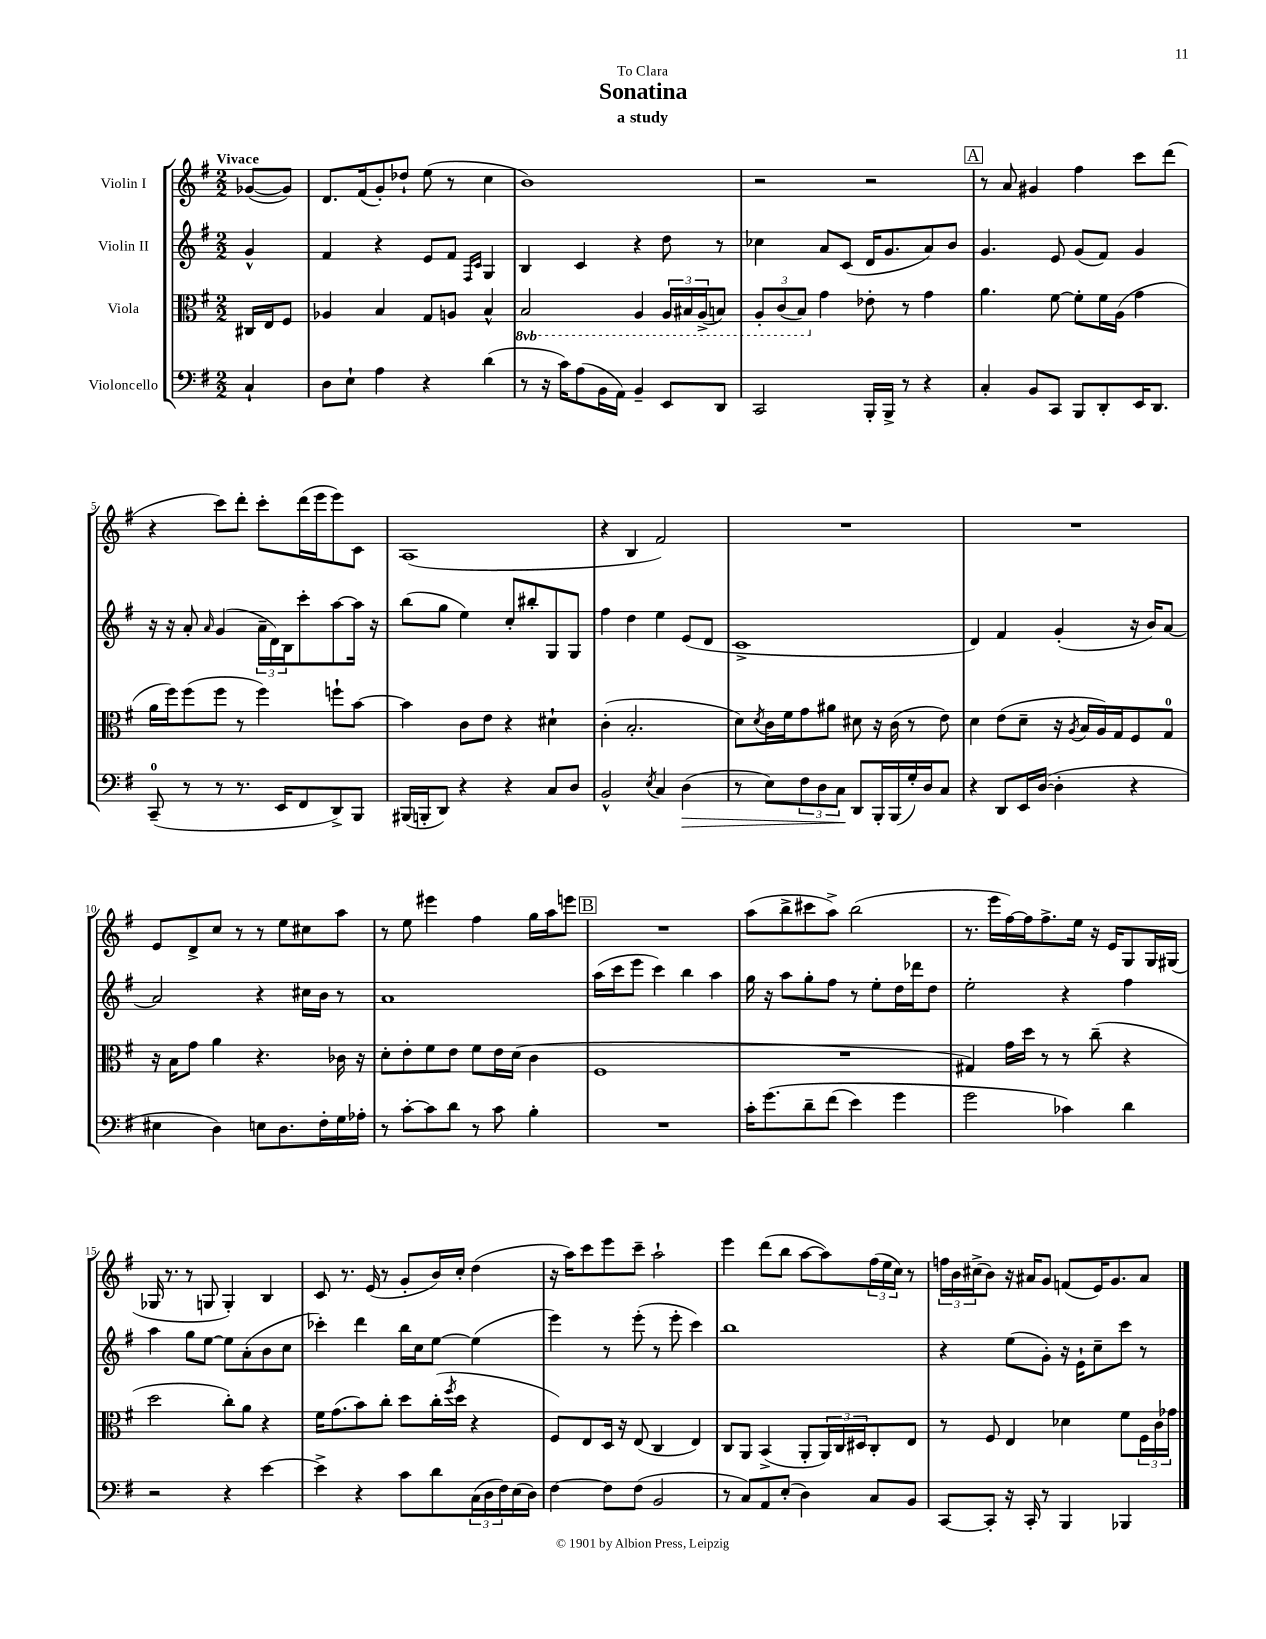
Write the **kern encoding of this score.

**kern	**kern	**kern	**kern
*staff4	*staff3	*staff2	*staff1
*clefF4	*clefC3	*clefG2	*clefG2
*k[f#]	*k[f#]	*k[f#]	*k[f#]
*M2/2	*M2/2	*M2/2	*M2/2
4C`	16C#	4g^^	([8g-
.	16E	.	.
.	8F#	.	8g-])
=	=	=	=
8D	4A-	4f#	8.d
8E`	.	.	.
.	.	.	(16f#
4A	4B	4r	8g')
.	.	.	8dd-`
4r	8G	8e	(8ee
.	8A	8f#	8r
.	.	16qqF#	.
.	.	16qqc	.
(4d	4B^^	4G	4cc
=	=	=	=
8r	2BB	4B	1b)
16r	.	.	.
16c)	.	.	.
(8A	.	4c	.
16BB	.	.	.
16AA)	.	.	.
4BB~	4AA	4r	.
8EE	24AA	8dd	.
.	24BB#	.	.
.	(24AA^	.	.
8DD	8BB)	8r	.
=	=	=	=
2CC	12AA'	4cc-	2r
.	(12C	.	.
.	12BB)	.	.
.	4g	8a	.
.	.	(8c	.
16BBB'	8e-'	16d	2r
16BBB^	.	8.g	.
8r	8r	.	.
4r	4g	8a)	.
.	.	8b	.
=	=	=	=
4C'	4.a	4.g	8r
.	.	.	8a
8BB	.	.	4g#
8CC	[8f#	8e	.
8BBB	8f#']	(8g	4ff#
8DD'	16f#	8f#)	.
.	(16A	.	.
16EE	4g	4g	8ccc
8.DD	.	.	.
.	.	.	(8ddd
=	=	=	=
(8CC~	16a	16r	4r
.	16ff#)	16r	.
8r	(8ff#	8a'	.
.	.	16qqa	.
8r	8ff#	(4g	8ccc)
8.r	8r	.	8ddd'
.	4ff#)	24a~	8ccc'
.	.	24d)	.
16EE	.	.	.
.	.	24B	.
8FF#	.	8ccc'	(16ddd
.	.	.	16eee
8DD^)	8ff`	[8aa	8eee)
8BBB	[8b	16aa]	8c
.	.	16r	.
=	=	=	=
(16BBB#	4b]	(8bb	(1A
16BBB'	.	.	.
8DD)	.	8gg	.
4r	8c	4ee)	.
.	8e	.	.
4r	4r	8cc'	.
.	.	8bb#'	.
8C	4d#`	8G	.
8D	.	8G	.
=	=	=	=
2BB^^	(4c'	4ff#	4r
.	2.B'	4dd	4B
8qE	.	.	.
4C	.	4ee	2f#)
(4D	.	(8e	.
.	.	8d	.
=	=	=	=
8r	8d)	1c^	1r
.	8qd	.	.
8E)	16c	.	.
.	16f#	.	.
12F#	8g	.	.
12D	.	.	.
.	8a#	.	.
12C	.	.	.
8DD	8d#	.	.
16BBB'	16r	.	.
(16BBB	(16c	.	.
16G')	8r	.	.
16D	.	.	.
8C	8e)	.	.
=	=	=	=
4r	4d	4d)	1r
8DD	(8e	4f#	.
16EE	8d~	.	.
([16D	.	.	.
4D']	16r	(4g'	.
.	8qA	.	.
.	16B	.	.
.	16A)	.	.
.	16G	.	.
4r	8F#	16r	.
.	.	16b)	.
.	8G	[8a	.
=	=	=	=
4E#	16r	2a]	8e
.	16B	.	.
.	8g	.	8d^
4D)	4a	.	8cc
.	.	.	8r
8E	4.r	4r	8r
8.D	.	.	8ee
.	.	16cc#	8cc#
16F#'	.	16b	.
16G	16c-	8r	8aa
16A-'	16r	.	.
=	=	=	=
8r	8d'	1a	8r
[8c'	8e'	.	8ee
8c]	8f#	.	4eee#
8d	8e	.	.
8r	8f#	.	4ff#
8c	16e	.	.
.	(16d	.	.
4B'	4c	.	16gg
.	.	.	16aa
.	.	.	8eee
=	=	=	=
1r	1F#	(16aa	1r
.	.	16ccc	.
.	.	8eee	.
.	.	4ccc)	.
.	.	4bb	.
.	.	4aa	.
=	=	=	=
16c'	1r	16gg	(8aa
&(8.g	.	16r	.
.	.	8aa	8bb^
8d~	.	8gg'	8ccc#
(8f#	.	8ff#	8aa^)
4e)	.	8r	(2bb
.	.	8ee'	.
4g	.	16dd	.
.	.	16ddd-	.
.	.	8dd	.
=	=	=	=
2g	4G#)	2ee'	8.r
.	.	.	16eee
.	16g	.	[16ff#)
.	16dd	.	16ff#]
.	8r	.	8.ff#^
4c-&)	8r	4r	.
.	.	.	16ee
.	(8cc~	.	16r
.	.	.	16e
4d	4r	4ff#	8G
.	.	.	16G
.	.	.	(16G#
=	=	=	=
2r	2dd	4aa	16G-
.	.	.	8.r
.	.	8gg	8r
.	.	[8ee	8G
4r	8cc')	8ee]	4G')
.	8a	(8a'	.
[4e	4r	8b	4B
.	.	8cc	.
=	=	=	=
4e^]	16f#	4ccc-')	8c
.	(8.g	.	.
.	.	.	8.r
4r	8b)	4ddd	.
.	.	.	(16e
.	8cc'	.	8r
8c	8dd	16bb	8g'
.	.	16cc	.
8d	(16cc'	[8ee	16b)
.	8qff#	.	.
.	16dd	.	16cc'
(24C	4r	(4ee]	(4dd
24D	.	.	.
24F#)	.	.	.
(16E	.	.	.
16D)	.	.	.
=	=	=	=
[4F#	8F#)	4eee)	16r
.	.	.	16aa)
.	8E	.	8ccc
8F#]	16D	8r	8eee
.	16r	.	.
(8F#	(8E	(8eee'	8ccc~
2BB	4C	8r	2aa`
.	.	8eee'	.
.	4E)	4ccc)	.
=	=	=	=
8r	8C	1bb	4eee
8C)	8AA	.	.
8AA	(4BB^	.	(8ddd
(8E'	.	.	8bb
4D)	8AA'	.	[8aa
.	24AA)	.	8aa])
.	24C	.	.
.	24D#	.	.
8C	8C'	.	(24ff#
.	.	.	24ee
.	.	.	24cc)
8BB	8E	.	8r
=	=	=	=
[8CC	8r	4r	24ff
.	.	.	24b
.	.	.	(24cc#^
8CC']	8F#	.	8b)
16r	4E	(8ee	16r
16CC'	.	.	16a#
8r	.	8g')	8g
4BBB	4d-	16r	(8f
.	.	16e`	.
.	.	8cc~	16e)
.	.	.	8.g
4BBB-	8f#	8ccc	.
.	24F#	8r	8a#
.	24c	.	.
.	24g-	.	.
==	==	==	==
*-	*-	*-	*-
